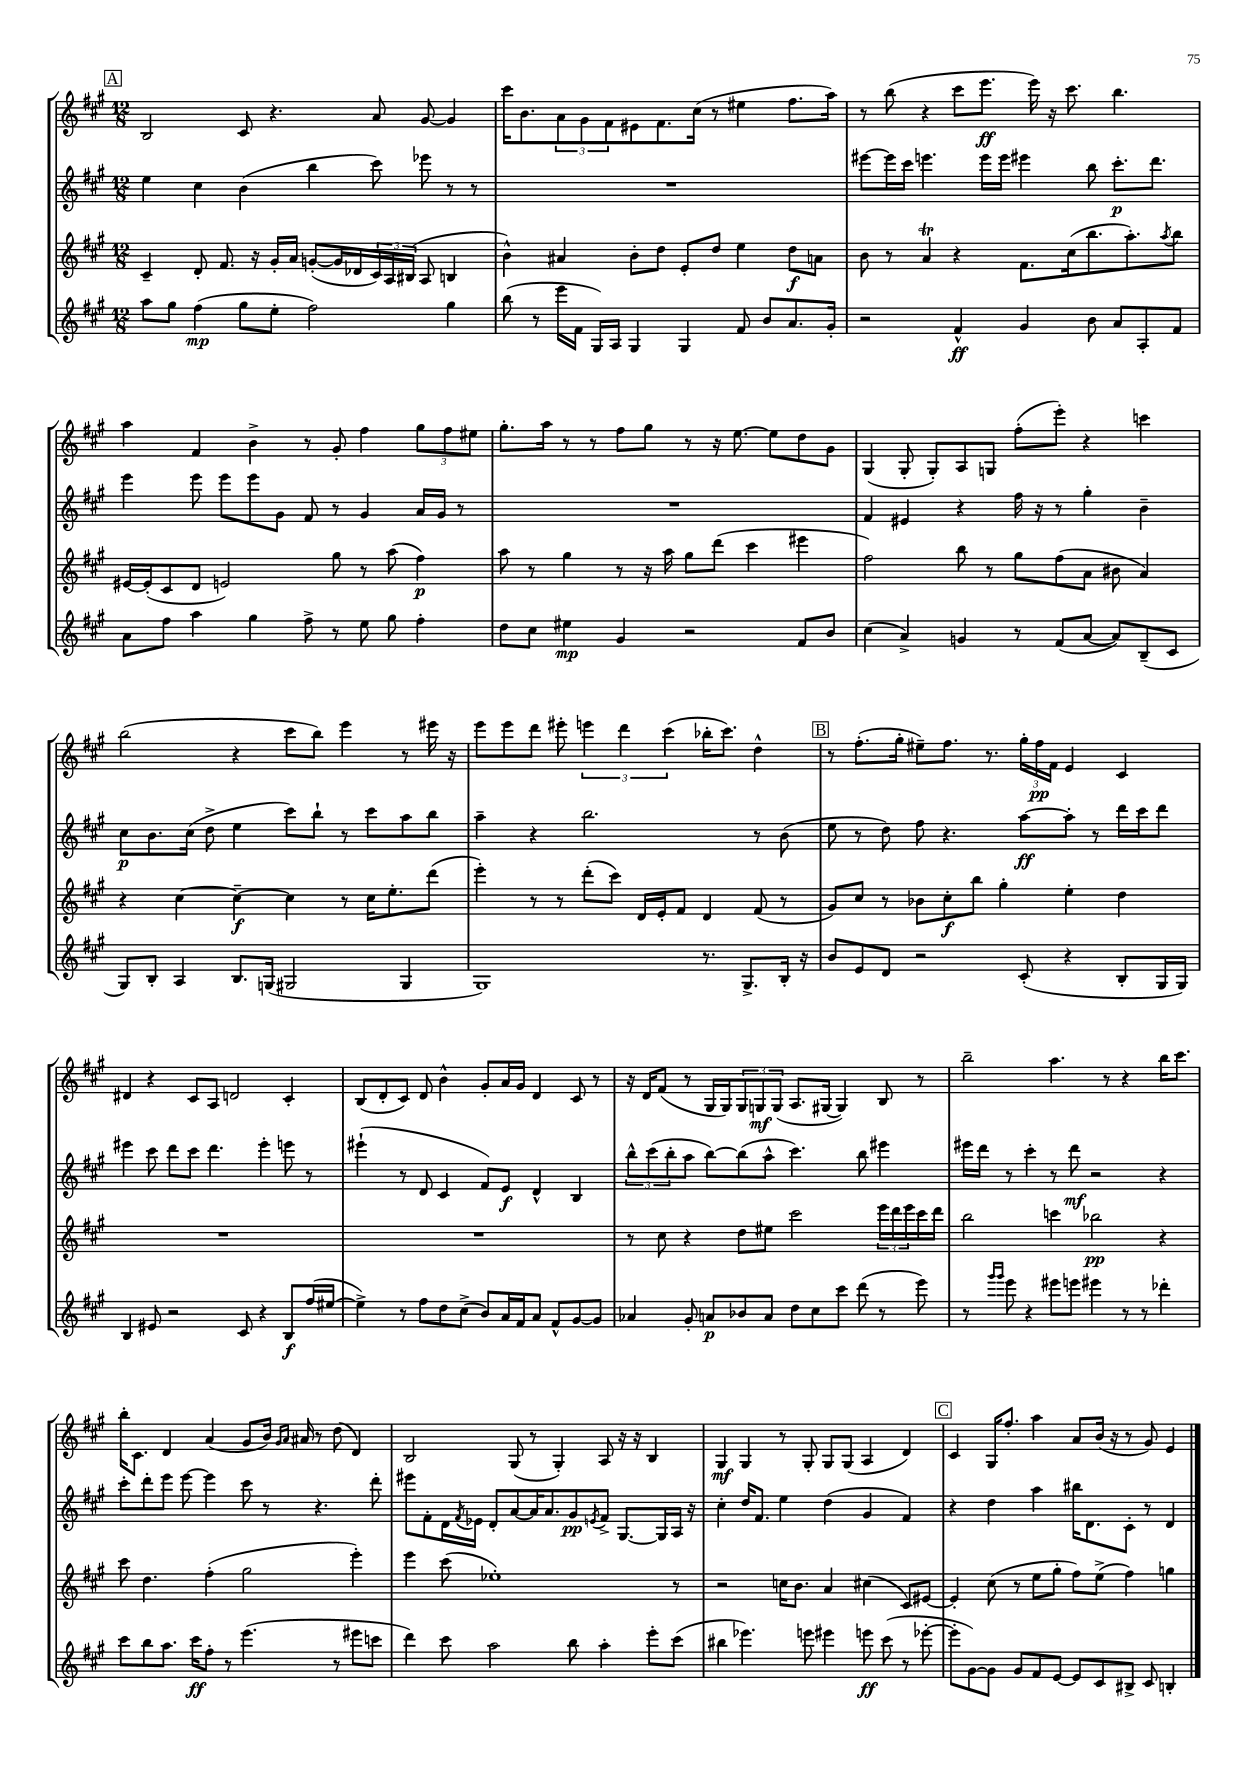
<<
\new StaffGroup <<
\new Staff = "s0" {
    \clef treble \key a \major \numericTimeSignature \time 12/8
    \mark \markup { \box "A" } b2 cis'8 r4. a'8 gis'8~ gis'4 |
    cis'''16 b'8. \tuplet 3/2 { a'8 gis'8 fis'8 } eis'8 fis'8. cis''16( r8 eis''4 fis''8. a''16) |
    r8 b''8( r4 cis'''8 e'''8.\ff e'''16) r16 cis'''8. b''4. |
    a''4 fis'4 b'4-> r8 gis'8-. fis''4 \tuplet 3/2 { gis''8 fis''8 eis''8 } |
    gis''8.-. a''16 r8 r8 fis''8 gis''8 r8 r16 e''8.~ e''8 d''8 gis'8 |
    gis4( gis8-. gis8-.) a8 g8 fis''8-.( e'''8-.) r4 c'''4 |
    b''2( r4 cis'''8 b''8) e'''4 r8 eis'''16 r16 |
    e'''8 e'''8 d'''8 eis'''8-. \tuplet 3/2 { e'''4 d'''4 cis'''4( } bes''16-. cis'''8.) d''4-^ |
    \mark \markup { \box "B" } r8 fis''8.-.( gis''16-. eis''8--) fis''8. r8. \tuplet 3/2 { gis''16-. fis''16\pp fis'16 } e'4 cis'4 |
    dis'4 r4 cis'8 a8 d'2 cis'4-. |
    b8( d'8-. cis'8) d'8 b'4-^ gis'8-. a'16 gis'16 d'4 cis'8 r8 |
    r16 d'16 fis'8( r8 gis16 gis16) \tuplet 3/2 { gis8 g8\mf g8( } a8. gis16~ gis4) b8 r8 |
    b''2-- a''4. r8 r4 b''16 cis'''8. |
    b''16-. cis'8. d'4 a'4( gis'8 b'16) \grace { gis'16 a'16 } ais'16 r8 d''8( d'4) |
    b2 gis8( r8 gis4-.) a8 r16 r16 b4 |
    gis4\mf gis4 r8 gis8-. gis8 gis8( a4 d'4) |
    \mark \markup { \box "C" } cis'4 gis16 fis''8.-. a''4 a'8 b'16( r16 r8 gis'8) e'4 \bar "|." |
}
\new Staff = "s1" {
    \clef treble \key a \major \numericTimeSignature \time 12/8
    \mark \markup { \box "A" } e''4 cis''4 b'4( b''4 cis'''8) ees'''8 r8 r8 |
    R1. |
    eis'''8~ eis'''16 cis'''16 e'''4. e'''16 e'''16 eis'''4 b''8 cis'''8.-.\p d'''8. |
    e'''4 e'''8 e'''8 e'''8 gis'8 fis'8 r8 gis'4 a'16 gis'16 r8 |
    R1. |
    fis'4 eis'4 r4 fis''16 r16 r8 gis''4-. b'4-- |
    cis''8\p b'8. cis''16( d''8-> e''4 cis'''8) b''8-! r8 cis'''8 a''8 b''8 |
    a''4-- r4 b''2. r8 b'8( |
    \mark \markup { \box "B" } e''8 r8 d''8) fis''8 r4. a''8~\ff a''8-. r8 d'''16 cis'''16 d'''8 |
    eis'''4 cis'''8 d'''8 cis'''8 d'''4. eis'''4-. e'''8 r8 |
    eis'''4-!( r8 d'8 cis'4 fis'8) e'8\f d'4-^ b4 |
    \tuplet 3/2 { b''8-^ cis'''8( b''8-. } a''8 b''8~) b''8( a''8-^ cis'''4.) b''8 eis'''4 |
    eis'''16 d'''16 r8 cis'''4-. r8 d'''8\mf r2 r4 |
    cis'''8-. d'''8-. e'''8 e'''8~ e'''4 cis'''8 r8 r4. d'''8-. |
    eis'''8 fis'8-. d'16 \acciaccatura { fis'8 } ees'16 d'8-. a'8~ a'16 a'8. gis'8\pp \acciaccatura { e'8 } fis'8-> gis8.~ gis16 a16 r16 |
    cis''4-. d''16 fis'8. e''4 d''4( gis'4 fis'4) |
    \mark \markup { \box "C" } r4 d''4 a''4 bis''16 d'8. cis'8-. r8 d'4 \bar "|." |
}
\new Staff = "s2" {
    \clef treble \key a \major \numericTimeSignature \time 12/8
    \mark \markup { \box "A" } cis'4-- d'8-. fis'8. r16 gis'16-. a'16 g'8~-.( g'16 des'16 \tuplet 3/2 { cis'16) a16 bis16( } a8 b4 |
    b'4-^) ais'4 b'8-. d''8 e'8-. d''8 e''4 d''8\f a'8 |
    b'8 r8 a'4\trill r4 fis'8. cis''16( b''8. a''8.-.) \acciaccatura { a''8 } b''8 |
    eis'16~ eis'16-.( cis'8 d'8 e'2) gis''8 r8 a''8( fis''4\p) |
    a''8 r8 gis''4 r8 r16 a''16 gis''8 d'''8( cis'''4 eis'''4 |
    fis''2) b''8 r8 gis''8 fis''8( a'8 bis'8 a'4) |
    r4 cis''4~ cis''4~--\f cis''4 r8 cis''16 e''8.-. d'''8( |
    e'''4-.) r8 r8 d'''8-.( cis'''8) d'16 e'16-. fis'8 d'4 fis'8( r8 |
    \mark \markup { \box "B" } gis'8) cis''8 r8 bes'8 cis''8-.\f b''8 gis''4-. e''4-. d''4 |
    R1. |
    R1. |
    r8 cis''8 r4 d''8 eis''8 cis'''2 \tuplet 3/2 { e'''16 d'''16 e'''16 } cis'''16 d'''16 |
    b''2 c'''4 bes''2\pp r4 |
    cis'''8 d''4. fis''4-.( gis''2 e'''4-.) |
    e'''4 cis'''8( ees''1-.) r8 |
    r2 c''16 b'8. a'4 cis''4( cis'8) eis'8~ |
    \mark \markup { \box "C" } eis'4-. cis''8( r8 e''8 gis''8-. fis''8) e''8->( fis''4) g''4 \bar "|." |
}
\new Staff = "s3" {
    \clef treble \key a \major \numericTimeSignature \time 12/8
    \mark \markup { \box "A" } a''8 gis''8 fis''4\mp( gis''8 e''8-. fis''2) gis''4 |
    b''8( r8 e'''16 fis'16 gis16) a16 gis4 gis4 fis'8 b'8 a'8. gis'16-. |
    r2 fis'4-^\ff gis'4 b'8 a'8 a8-. fis'8 |
    a'8 fis''8 a''4 gis''4 fis''8-> r8 e''8 gis''8 fis''4-. |
    d''8 cis''8 eis''4\mp gis'4 r2 fis'8 b'8 |
    cis''4( a'4->) g'4 r8 fis'8( a'8~ a'8) b8--( cis'8 |
    gis8) b8-. a4 b8. g16( gis2 gis4 |
    gis1) r8. gis8.-> b16-. r16 |
    \mark \markup { \box "B" } b'8 e'8 d'8 r2 cis'8-.( r4 b8-. gis16 gis16) |
    b4 eis'8 r2 cis'8 r4 b8\f fis''16( eis''16~ |
    eis''4->) r8 fis''8 d''8 cis''8->( b'8) a'16 fis'16 a'8 fis'8-^ gis'8~ gis'8 |
    aes'4 gis'8-. a'8\p bes'8 a'8 d''8 cis''8 cis'''8 d'''8( r8 e'''8) |
    r8 \grace { gis'''16 gis'''16 } e'''8 r4 eis'''8 e'''8 eis'''4 r8 r8 des'''4-. |
    cis'''8 b''8 a''8. cis'''16\ff fis''8-. r8 e'''4.( r8 eis'''8 c'''8 |
    d'''4) cis'''8 a''2 b''8 a''4-. e'''8-. cis'''8( |
    bis''4 ees'''4.) e'''8 eis'''4 e'''8\ff cis'''8( r8 ees'''8~-. |
    \mark \markup { \box "C" } ees'''8-. gis'8~) gis'8 gis'8 fis'8 e'8~ e'8 cis'8 bis8-> cis'8 b4-. \bar "|." |
}
>>
>>
\layout { \context { \Score \remove "Bar_number_engraver" } }
